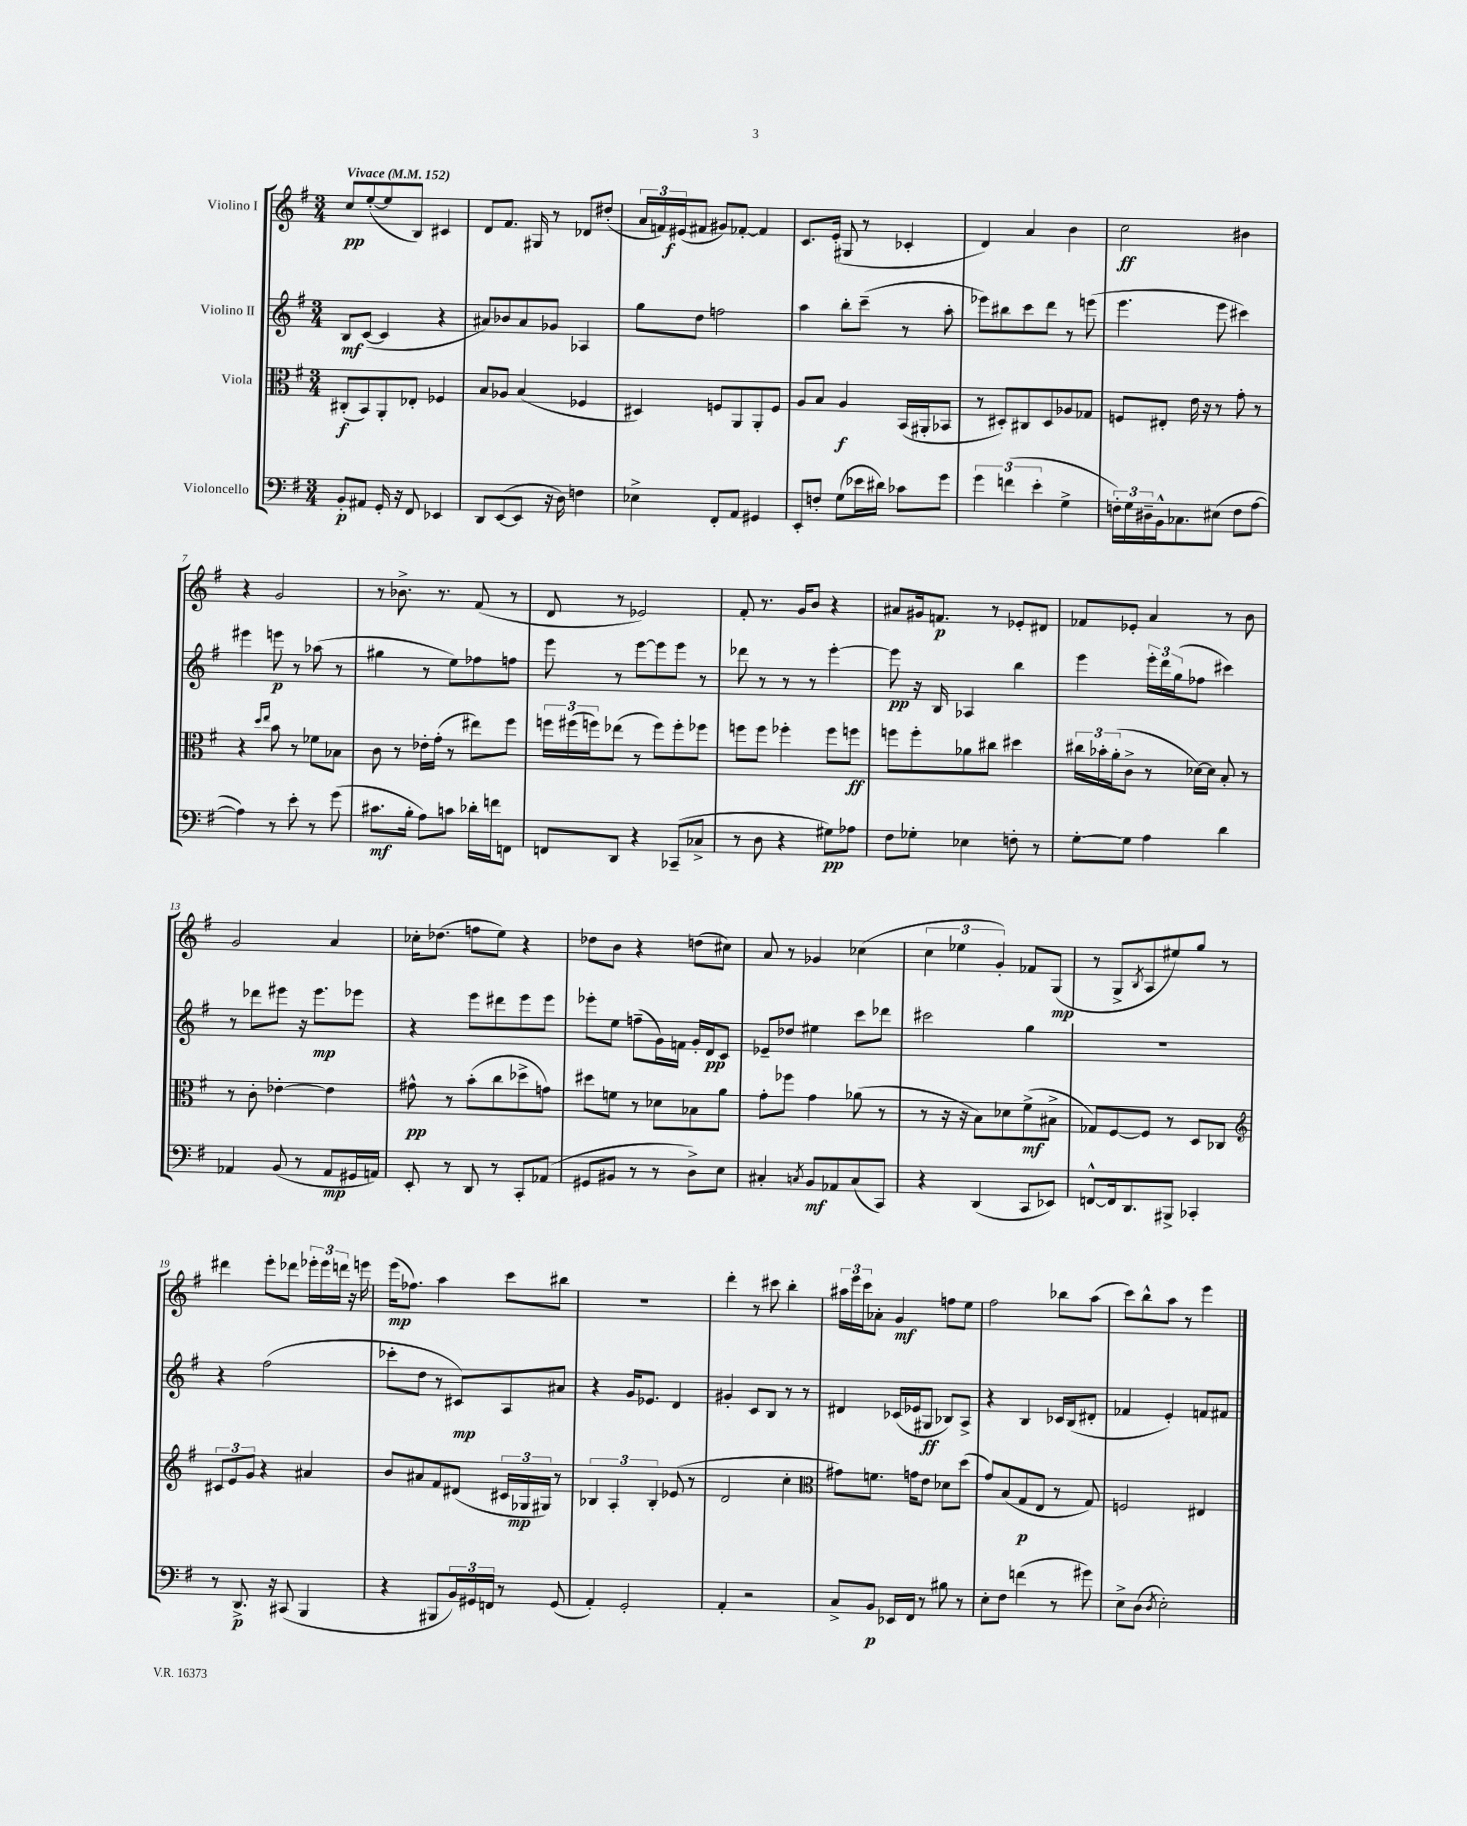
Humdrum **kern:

**kern	**kern	**kern	**kern
*staff4	*staff3	*staff2	*staff1
*clefF4	*clefC3	*clefG2	*clefG2
*k[f#]	*k[f#]	*k[f#]	*k[f#]
*M3/4	*M3/4	*M3/4	*M3/4
*MM152	*MM152	*MM152	*MM152
8BB'/L	(8C#'/L	8B/L	8cc/L
8AA#/J	8BB/)	([8c/J	([8ee'/
16GG'/	8AA'/	4c/]	8ee/]
16r	.	.	.
8FF#/	8E-'/J	.	8B/J)
4EE-/	4F-/	4r	4c#/
=	=	=	=
8DD/L	8B/L	8a#/L)	8d/L
([8EE/	8A-/J	8b-/	8.f#/J
8EE/]J	(4B/	8a#/	.
.	.	.	16G#/
16r	.	8g-/J	8r
16D\)	.	.	.
4F\	4F-/	4A-/	8d-/L
.	.	.	(8dd#'/J
=	=	=	=
4E-^\	4D#/)	8gg\L	24a/LL
.	.	.	24f/)
.	.	.	(24e#/J
.	.	8dd\J	8f#/J
8FF#'/L	8F/L	2ff\	8g#/L)
8AA/J	8AA/	.	[8f-'/J
4GG#/	8AA'/	.	4f-/]
.	8F/J	.	.
=	=	=	=
8EE'/L	8A/L	4aa\	8.c/L
8F'/J	8B/J	.	.
.	.	.	(16e'/Jk
(8G\L	4A/	8bb'\L	8G#/
16e-\L	.	(8ccc~\J	8r
16d#\JJ)	.	.	.
8c-\L	(16BB/LL	8r	4c-'/
.	16AA#'/J	.	.
8g\J	8BB-/J	8aa'\	.
=	=	=	=
6g\	8r	8eee-\L)	4d/)
.	8D#'/L)	8bb#\	.
(6f\	.	.	.
.	8C#/	8ccc\	4a/
6e'\	.	.	.
.	8D#/	8ddd\J	.
4G^\	8A-/	8r	4b\
.	8G-/J	(8eee\	.
=	=	=	=
24F'\LL)	8F/L	4.eee\	2cc\
24G\	.	.	.
24D#~\	.	.	.
16BB^^\J	8E#'/J	.	.
8.C-\	.	.	.
.	16e\	.	.
.	16r	.	.
(8E#\J	8r	8eee\	.
8F\L	8g'\	4ccc#\)	4b#\
[8A\J	8r	.	.
=	=	=	=
4A\])	4r	4eee#\	4r
.	16qqdd/LL	.	.
.	16qqee/JJ	.	.
8r	8b\	8eee\	2g/
8e'\	8r	8r	.
8r	8f-\L	(8aa-\	.
(8g\	8B-\J	8r	.
=	=	=	=
8.c#\L	8c\	4gg#\	8r
.	8r	.	8.b-^\
16B'\Jk	.	.	.
8A\L)	16e-'\LL	8r	.
.	(16g'\JJ	.	8.r
8c\J	8r	8ee\L)	.
16d-'\LL	8ee#\L)	8ff-\	(8f#/
16f\J	.	.	.
8FF\J	8ff#\J	8ff\J	8r
=	=	=	=
8FF/L	24ff\LL	8eee\	8d/
.	(24ff#\	.	.
.	24ff\J)	.	.
8DD/J	(8ee-\J	8r	8r
4r	8r	[8eee\L	2e-/)
.	8ff\L)	8eee\]	.
(8CC-~/L	8ff'\	8eee\J	.
8C-^/J	8ff-\J	8r	.
=	=	=	=
8r	8ff\L	8ddd-\	8f#'/
8D\	8ff\J	8r	8.r
4r	4ff-'\	8r	.
.	.	.	16g/LK
.	.	8r	8b/J
8G#\L)	8ff-\L	[4eee'\	4r
8A-\J	8ff\J	.	.
=	=	=	=
8F#\L	8ff\L	8eee\]	8a#/L
8G-'\J	8ff'\	16r	16g#/k
.	.	16B/	8.f/J
4E-\	8a-\	4A-/	.
.	8cc#\J	.	8r
8F'\	4dd#\	4bb\	8e-'/L
8r	.	.	8d#/J
=	=	=	=
[8G'\L	24cc#\LL	4eee\	8f-/L
.	24b-'\	.	.
.	(24a'\J	.	.
8G\]J	8c^\J	.	8e-'/J
4A\	8r	24eee'\LL	4a/
.	.	24ddd\	.
.	.	(24gg\J	.
.	[16d-\LL)	8ff-\J	.
.	16d-\]JJ	.	.
4d\	8B'/	4ccc#\)	8r
.	8r	.	8b\
=	=	=	=
4AA-/	8r	8r	2g/
.	8c'\	8ddd-\L	.
(8BB/	[4e-'\	8eee#\J	.
8r	.	16r	.
.	.	8.eee#\L	.
8AA-/L	4e-\]	.	4a/
16GG#/L	.	8eee-\J	.
16AA/JJ)	.	.	.
=	=	=	=
8EE'/	8g#^^\	4r	16cc-'\LK
.	.	.	(8.dd-\J
8r	8r	.	.
8DD/	(8b'\L	8eee\L	8ff\L
8r	8cc\	8ddd#\	8ee\J)
8CC'/L	8dd-^\	8eee\	4r
(8AA-/J	8g\J)	8eee\J	.
=	=	=	=
8GG#/L	8dd#\L	8eee-'\L	8dd-\L
8BB#/J	8f\J	8ee\J	8b\J
8r	8r	(8ff~\L	4r
8r	8d-\L	16g\L)	.
.	.	16f\JJ	.
8D^\L)	8B-\	16g'/LL	(8dd\L
.	.	16d/J	.
8E\J	8a\J	8c/J	8cc#\J)
=	=	=	=
4C#'/	8g'\L	8e-~/L	8a/
.	8ff-\J	8dd-/J	8r
8qC/	.	.	.
8BB/L	4g\	4ee#\	4g-/
8AA-/	.	.	.
(8C/	(8a-\	8ccc\L	(4cc-\
8CC/J)	8r	8ddd-\J	.
=	=	=	=
4r	8r	2ccc#\	6cc\
.	16r	.	.
.	.	.	6ee-\
.	16r	.	.
(4DD/	8B\L)	.	.
.	.	.	6g'/)
.	8d-\	.	.
8CC/L	(8f#^\	4gg\	8f-/L
8EE-/J)	8B#^\J	.	(8G/J
=	=	=	=
[8FF^^/L	8G-/L)	2.r	8r
16FF/]k	[8F#/	.	8G^/L
8.DD/	.	.	.
.	.	.	8qB/
.	8F#/]J	.	8A/
8BBB#^/J	8r	.	8ee#/)
4CC-'/	8D/L	.	8gg/J
.	8C-/J	.	8r
=	=	=	=
*	*clefG2	*	*
8r	12c#/L	4r	4ddd#\
.	12e/	.	.
8.DD^/	.	.	.
.	12g/J	.	.
.	4r	(2ff#\	8eee'\L
16r	.	.	.
(8CC#/	.	.	8ddd-\J
4BBB/	4a#/	.	24eee-'\LL
.	.	.	24eee-\
.	.	.	24ddd\JJ
.	.	.	16r
.	.	.	16eee\
=	=	=	=
4r	8b/L	8ccc-'\L	(16eee\LK
.	.	.	8.ff-\J)
.	8a#/	8dd\J	.
8BBB#/L	8f#/	8r	4aa\
24BB/L)	(8d#/J	8c#/L)	.
24GG#/	.	.	.
24FF/JJ	.	.	.
8r	24c#/LL	8A/	8ccc\L
.	24G-/	.	.
.	24G#/JJ)	.	.
(8GG#/	8r	8a#/J	8bb#\J
=	=	=	=
4AA'/)	6B-/	4r	2.r
.	6A'/	.	.
2GG'/	.	16g/LK	.
.	.	8.e-/J	.
.	6B-'/	.	.
.	(8e-/	4d/	.
.	8r	.	.
=	=	=	=
4AA'/	2d/	4g#'/	4ddd'\
2r	.	8c/L	8r
.	.	8B/J	8ccc#\
.	4cc'\	8r	4bb'\
.	.	8r	.
=	=	=	=
*	*clefC3	*	*
8C^/L	8g#\L)	4d#/	24aa#\LL
.	.	.	24eee\
.	.	.	24ccc\J
8BB/J	8.f\J	.	8a-'\J
16EE-/LL	.	(16c-/LL	4g/
16FF#/JJ	16g\LK	16e-/J	.
8r	8e\J	8G#/J	.
8B#\	8d-\L	8B-/L)	8ff\L
8r	(8dd\J	8A^/J	8ee\J
=	=	=	=
8E'\L	8g/L)	4r	2ff#\
8F#\J	(8B/	.	.
(4f\	8G/	4B/	.
.	8E/J	.	.
8r	8r	16c-/LL	8bb-\L
.	.	(16B/J	.
8g#\)	8G/)	8d#'/J	(8aa\J
=	=	=	=
8E^\L	2F/	4f-/	8ccc\L)
(8D\J	.	.	8bb^^\
8qD/	.	.	.
2E'\)	.	4e'/)	8aa\J
.	.	.	8r
.	4E#/	8f/L	4eee\
.	.	8f#/J	.
==	==	==	==
*-	*-	*-	*-
